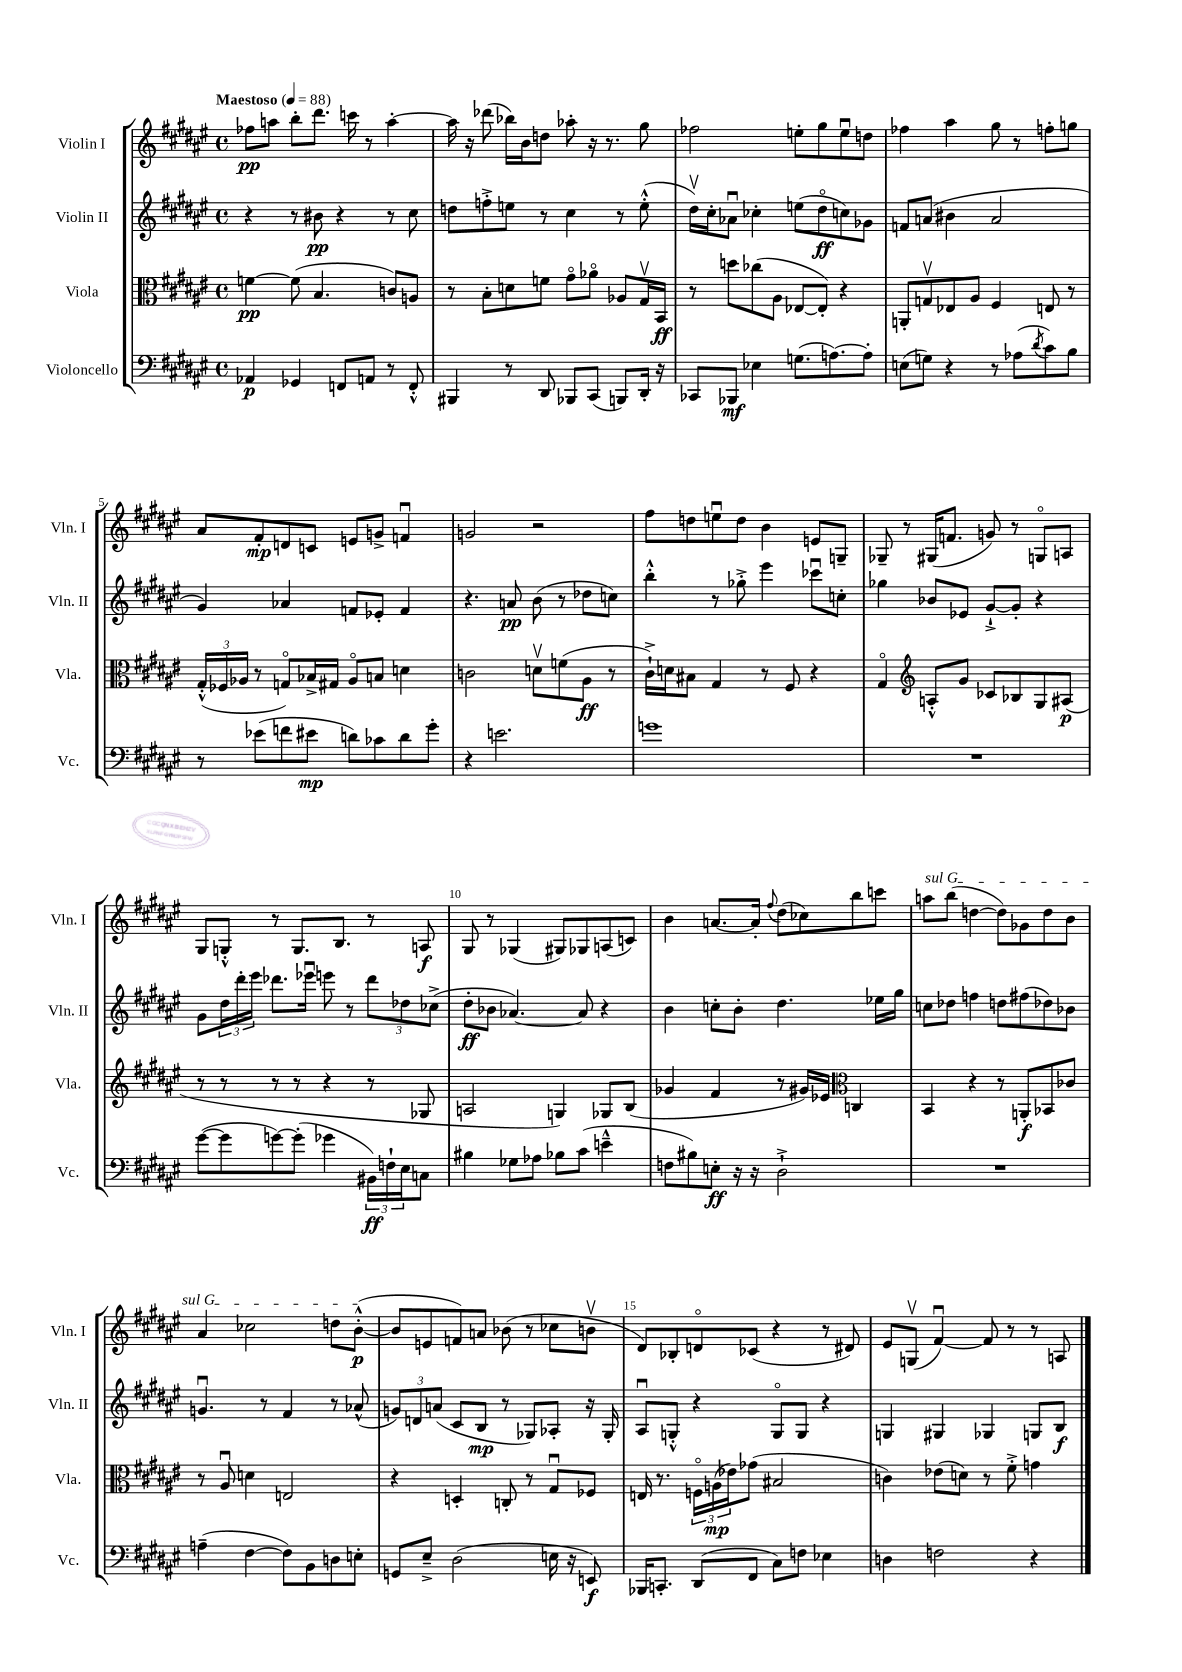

**kern	**kern	**kern	**kern
*staff4	*staff3	*staff2	*staff1
*clefF4	*clefC3	*clefG2	*clefG2
*k[f#c#g#d#a#e#]	*k[f#c#g#d#a#e#]	*k[f#c#g#d#a#e#]	*k[f#c#g#d#a#e#]
*M4/4	*M4/4	*M4/4	*M4/4
*met(c)	*met(c)	*met(c)	*met(c)
*MM88	*MM88	*MM88	*MM88
4AA-	[4f	4r	8ff-
.	.	.	8aa
4GG-	(8f]	8r	8bb'
.	4.B	8b#	8.ddd#
8FF	.	4r	.
.	.	.	16ccc
8AA	.	.	8r
8r	8c)	8r	[4aa'
8FF'^^	8A	8cc#	.
=	=	=	=
4BBB#	8r	8dd	16aa]
.	.	.	16r
.	8B'	8ff'^	(8ddd-
8r	8d	8ee	16bb-)
.	.	.	16b
8DD#	8f	8r	8dd
8BBB-	8g#o	4cc#	8aa-'
(8CC#	8a-o	.	16r
.	.	.	8.r
8BBB)	8A-	8r	.
16DD#'	16G#v	(8ee'^^	8gg#
16r	16BB	.	.
=	=	=	=
8CC-	8r	16dd#v)	2ff-
.	.	16cc#'	.
8BBB-	8dd	8a-u	.
4E-	(8cc-	4cc-'	.
.	8A#	.	.
(8.G	[8E-	(8ee	8ee'
.	8E-'])	8dd#o	8gg#
[8.A)	.	.	.
.	4r	8cc)	8eeu
8A']	.	8g-	8dd
=	=	=	=
(8E	8AA'	8f	4ff-
8G)	8Gv	(8a	.
4r	8E-	4b#	4aa#
.	8A#	.	.
8r	4F#	2a	8gg#
(8A-	.	.	8r
8qd#	.	.	.
8c#)	8E	.	8ff'
8B	8r	.	8gg
=	=	=	=
8r	(24G#'^^	4g#)	8a#
.	24F-	.	.
.	24A-	.	.
(8e-	8r	.	8f#'
8f	8Go)	4a-	8d
8e#	16B-^	.	8c
.	16G#	.	.
8d)	8A-o	8f	8e
8c-	8B	8e-'	8g^
8d	4d	4f	4fu
8g#'	.	.	.
=	=	=	=
4r	2c	4.r	2g
2.e	.	.	.
.	.	8a	.
.	8dv	(8b	2r
.	(8f	8r	.
.	8A#	8dd-	.
.	8r	8cc)	.
=	=	=	=
1g	16c#`^)	4bb'^^	8ff#
.	16d	.	.
.	8B#	.	8dd
.	4G#	8r	8eeu
.	.	8gg-'^	8dd
.	8r	4eee#	4b
.	8F#	.	.
.	4r	8ccc-u	8e
.	.	8cc'	8G~
=	=	=	=
1r	4G#o	4gg-	8G-~
.	.	.	8r
*	*clefG2	*	*
.	8A'^^	8b-	(16G#
.	.	.	8.f
.	8g#	8e-	.
.	8c-	[8g#`^	8g)
.	8B-	8g#']	8r
.	8G#	4r	8Go
.	(8A#	.	8A
=	=	=	=
([8g#	8r	8g#	8G#
8g#]	8r	24dd#	8G'^^
.	.	24ddd#'	.
.	.	24eee#	.
[8g)	8r	8.ddd-	8r
(8g']	8r	.	8.G
.	.	16eee-u	.
4g-	4r	8eee	.
.	.	.	8.B
.	.	8r	.
24BB#)	8r	12ddd-	8r
24F`	.	.	.
24E#	.	12dd-	.
8C	8G-	.	8A
.	.	(12cc-^	.
=	=	=	=
4B#	2A	8dd#'	8G#
.	.	8b-	8r
8G-	.	[4.a-)	(4G-
8A-	.	.	.
8B-	4G)	.	8G#)
(8c#	.	8a-]	8G-
4e~^^	8G-	4r	(8A
.	(8B	.	8c)
=	=	=	=
8F	4g-	4b	4b
8B#)	.	.	.
8E'	4f#	8cc'	[8.a
16r	.	8b'	.
16r	.	.	16a']
.	.	.	8qqff#
2D#`^	8r	4.dd#	(8dd#
.	16g#)	.	8cc-)
.	16e-	.	.
*	*clefC3	*	*
.	4C	.	8bb
.	.	16ee-	8ccc
.	.	16gg#	.
=	=	=	=
1r	4BB	8cc	8aa
.	.	8dd-	(8bb
.	4r	4ff	[4dd
.	8r	8dd	8dd])
.	8AA'	(8ff#	8g-
.	8BB-	8dd-)	8dd
.	8c-	8b-	8b
=	=	=	=
(4A~	8r	4.gu	4a#
.	8A#u	.	.
[4F#	4d	.	2cc-
.	.	8r	.
8F#])	2E	4f#	.
8BB	.	.	.
8D	.	8r	8dd
8E'	.	(8a-^^	([8b'^^
=	=	=	=
8GG	4r	12g)	8b]
.	.	12d	.
8E#~^	.	.	8e
.	.	(12a	.
(2D#	4D'	8c#	8f)
.	.	8B	8a
.	8C'	8r	(8b-
.	8r	8G-)	8r
16E	8G#u	8A-'	8cc-
16r	.	.	.
8EE)	8F-	16r	8bv
.	.	16G-'	.
=	=	=	=
16BBB-	16E	8A#u	8d#)
8.CC'	8.r	.	.
.	.	8G'^^	8B-'
(8DD#	24Fo	4r	8do
.	(24A	.	.
.	24e-)	.	.
8FF#	(8g-	.	(8c-
8C#)	2B#	8Go	4r
8F	.	8G	.
4E-	.	4r	8r
.	.	.	8d#)
=	=	=	=
4D	4c)	4G	8e#
.	.	.	(8Gv
2F	(8e-	4G#	[4f#u)
.	8d)	.	.
.	8r	4G-	8f#]
.	8f#'^	.	8r
4r	4g	8G	8r
.	.	8B	8A
==	==	==	==
*-	*-	*-	*-
